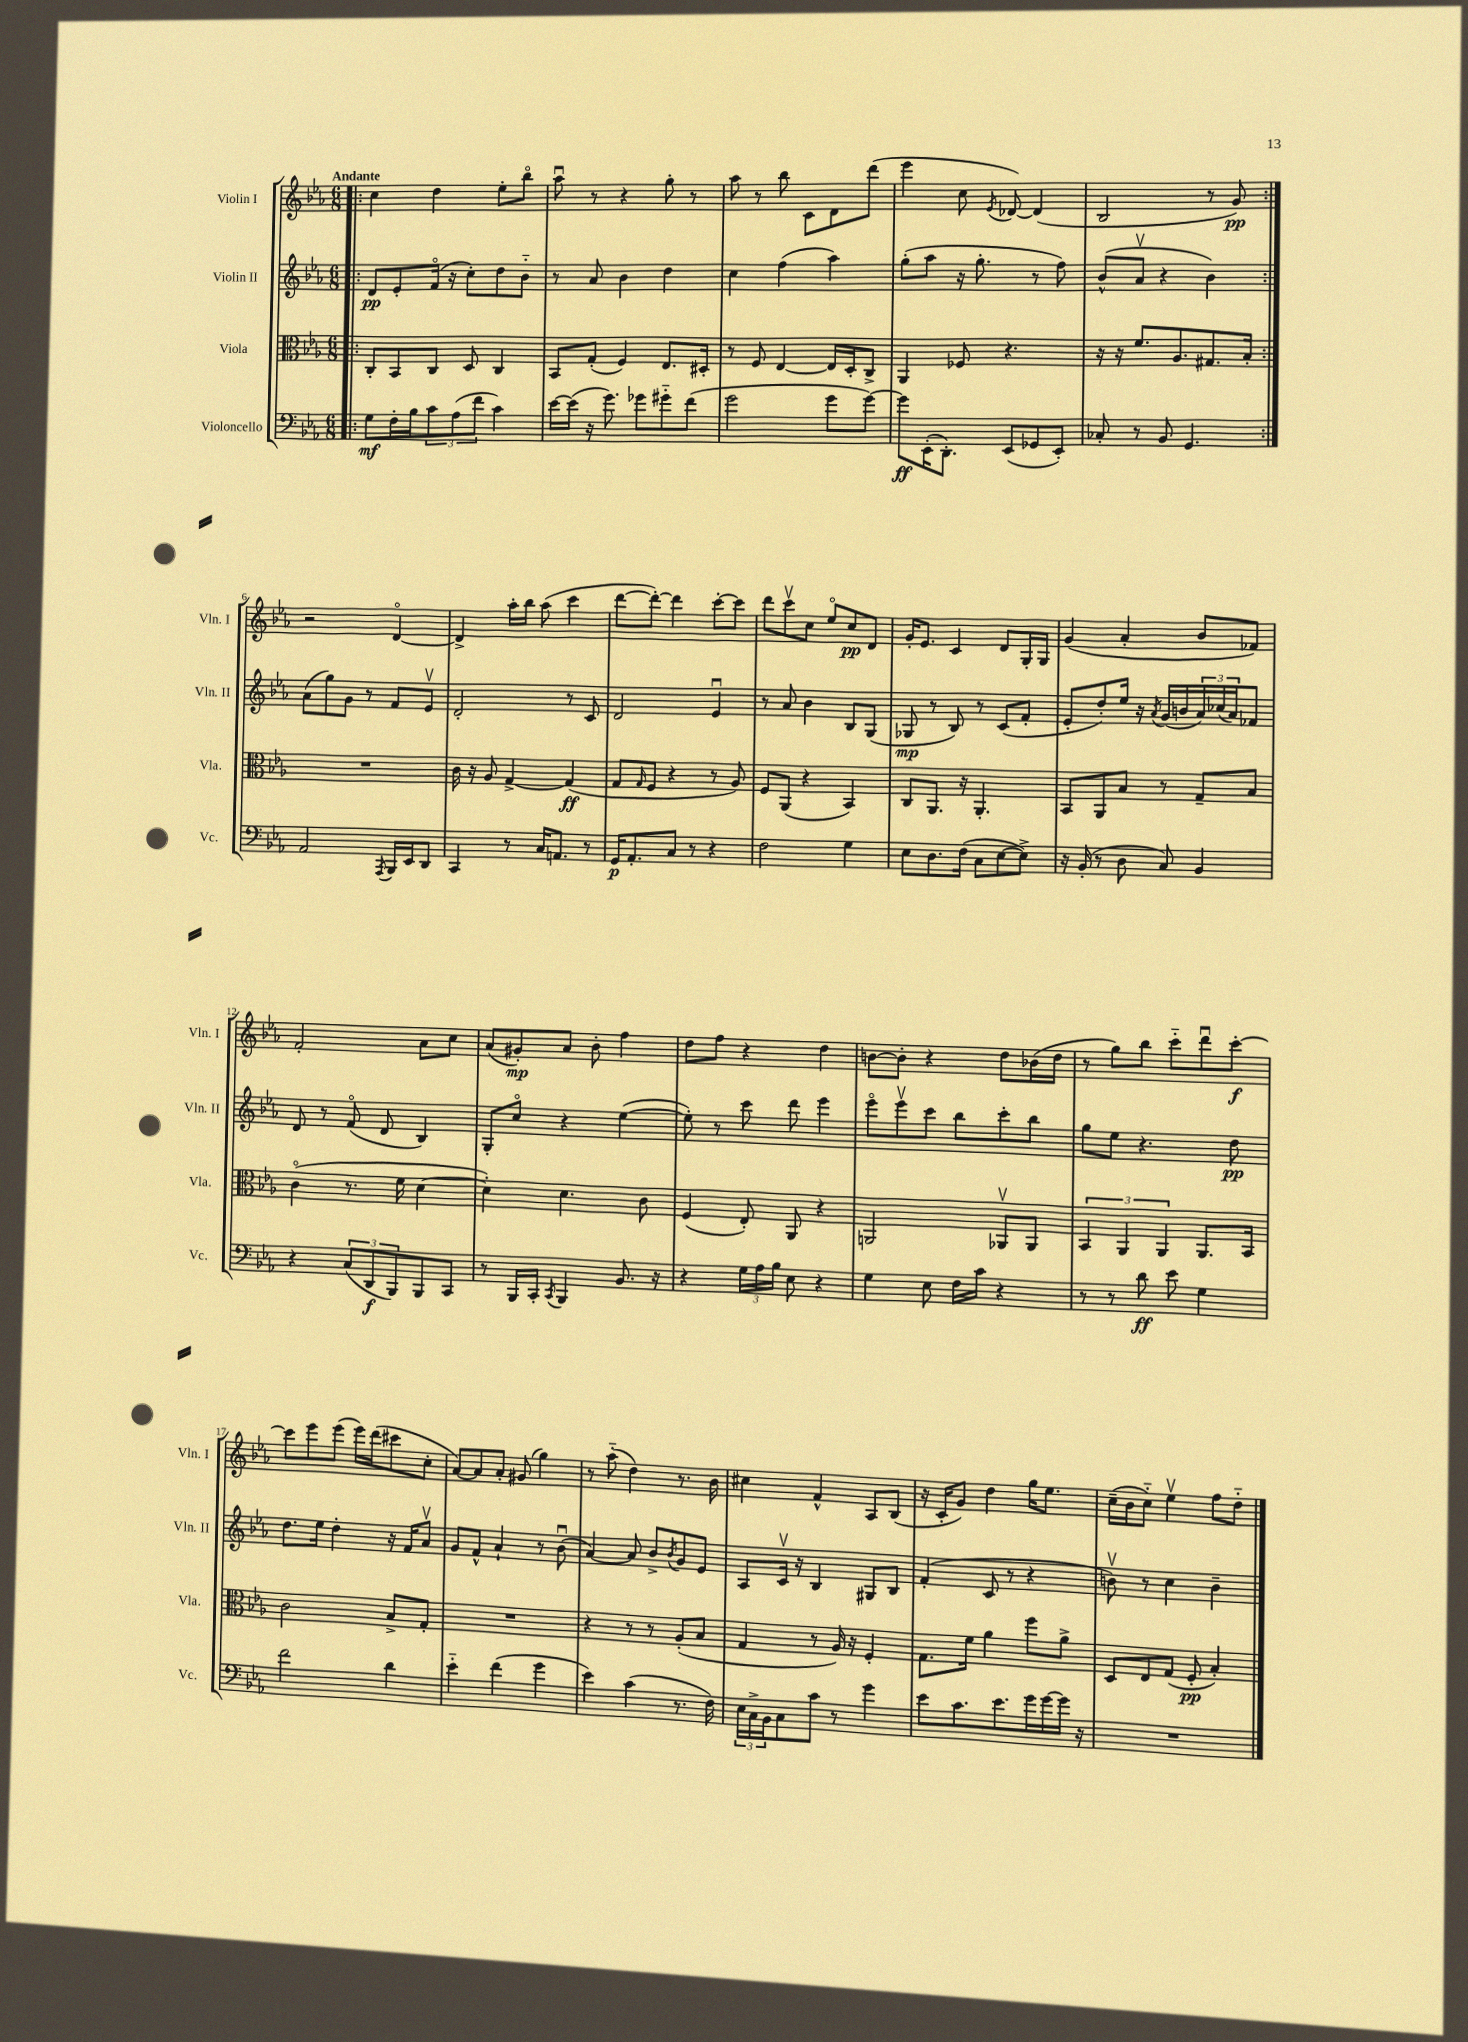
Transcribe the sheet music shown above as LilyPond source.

<<
\new StaffGroup <<
\new Staff = "s0" \with { instrumentName = "Violin I" shortInstrumentName = "Vln. I" } {
    \clef treble \key ees \major \numericTimeSignature \time 6/8 \tempo "Andante"
    \repeat volta 2 { \bar ".|:" c''4 d''4 ees''8-. bes''8\flageolet |
    aes''8\downbow r8 r4 g''8-. r8 |
    aes''8 r8 bes''8 c'8 d'8 d'''8( |
    ees'''4 c''8 \acciaccatura { ees'8 } des'8~) des'4( |
    bes2 r8 g'8\pp) | }
    r2 d'4~\flageolet |
    d'4-> aes''16-. bes''16 aes''8( c'''4 |
    d'''8~ d'''8~-.) d'''4 c'''8~-. c'''8 |
    d'''8 c'''8\upbow c''8 ees''8\flageolet c''8\pp d'8 |
    g'16-. ees'8. c'4 d'8 g16-. g16 |
    g'4( aes'4-. bes'8 fes'8) |
    f'2-. aes'8 c''8 |
    aes'8( gis'8-.\mp) aes'8 bes'8-. f''4 |
    d''8 f''8 r4 d''4 |
    b'8~ b'8-. r4 d''8 bes'16( d''16 |
    r8 g''8) bes''8 c'''8-_ d'''8\downbow c'''8~-.\f |
    c'''8 ees'''8 ees'''8( ees'''16) d'''16( cis'''8 c''8-. |
    aes'8~) aes'8 aes'8-. gis'8( g''4) |
    r8 aes''8-_( d''4) r8. bes'16 |
    cis''4 f'4-^ aes8 bes8( |
    r16 c'16-. g'8) d''4 g''16 ees''8. |
    c''16--( bes'16 c''8-_) ees''4\upbow f''8 d''8-_ \bar "|." |
}
\new Staff = "s1" \with { instrumentName = "Violin II" shortInstrumentName = "Vln. II" } {
    \clef treble \key ees \major \numericTimeSignature \time 6/8
    \repeat volta 2 { \bar ".|:" d'8\pp ees'8-. f'16\flageolet( r16 c''8-.) d''8 bes'8-_ |
    r8 aes'8 bes'4 d''4 |
    c''4 f''4( aes''4) |
    g''8-.( aes''8 r16 g''8.-. r8 f''8) |
    bes'8-^( aes'8\upbow r4 bes'4) | }
    aes'8( g''8) g'8 r8 f'8 ees'8\upbow |
    d'2-. r8 c'8 |
    d'2 ees'4\downbow |
    r8 aes'8 bes'4 bes8 g8( |
    ges8\mp r8 bes8) r8 c'8( f'8-. |
    ees'8-. d''8-.) ees''16 r16 \acciaccatura { aes'8 } g'16( b'16 \tuplet 3/2 { aes'16) ces''16( aes'16) } fes'8 |
    d'8 r8 f'8\flageolet( d'8 bes4) |
    g8-. c''8\flageolet r4 ees''4~( |
    ees''8-.) r8 c'''8 d'''8 ees'''4 |
    ees'''8\flageolet ees'''8\upbow c'''8 bes''8 c'''8-. bes''8 |
    g''8 ees''8 r4. d''8\pp |
    d''8. ees''16 d''4-. r16 f'16 aes'8\upbow |
    g'8 f'8-^ aes'4-! r8 bes'8\downbow( |
    aes'4~) aes'8 bes'8-> \acciaccatura { bes'8 } g'8 ees'8 |
    aes8 c'16\upbow r16 bes4 gis8 bes8 |
    f'4-.( c'8 r8 r4 |
    b'8\upbow) r8 c''4 b'4-- \bar "|." |
}
\new Staff = "s2" \with { instrumentName = "Viola" shortInstrumentName = "Vla." } {
    \clef alto \key ees \major \numericTimeSignature \time 6/8
    \repeat volta 2 { \bar ".|:" c8-. bes,8 c8 d8 c4 |
    bes,8 g8-.( f4) ees8. dis16-. |
    r8 f8 ees4~ ees16 d16-. c8-> |
    aes,4 fes8 r4. |
    r16 r16 f'8. aes8. gis8. bes16-. | }
    R2. |
    c'16 r16 aes8 g4~-> g4\ff( |
    g8 \grace { g16 } f8 r4 r8 aes8) |
    f8 aes,8( r4 bes,4) |
    c8 aes,8. r16 aes,4.-. |
    bes,8 aes,8 bes8 r8 g8-- bes8 |
    c'4\flageolet( r8. f'16 d'4~ |
    d'4-.) d'4. c'8 |
    f4( ees8-.) aes,8 r4 |
    a,2 aes,8\upbow aes,8 |
    \tuplet 3/2 { bes,4 aes,4 aes,4 } aes,8. bes,16 |
    c'2 bes8-> g8-. |
    R2. |
    r4 r8 r8 aes8-.( bes8 |
    g4 r8 aes16) r16 f4-. |
    g8. f'16 aes'4 f''8 aes'8-> |
    d8 ees8 g8( f8-.\pp bes4-.) \bar "|." |
}
\new Staff = "s3" \with { instrumentName = "Violoncello" shortInstrumentName = "Vc." } {
    \clef bass \key ees \major \numericTimeSignature \time 6/8
    \repeat volta 2 { \bar ".|:" g8\mf f16-. bes16 \tuplet 3/2 { c'8 aes8( f'8 } c'4) |
    ees'16~ ees'16( r16 g'8.) ges'8 gis'8-_ f'8( |
    g'2 g'8 g'8~) |
    g'8\ff ees,16-.( d,8.-.) ees,8( ges,8 ees,8-.) |
    ces8-. r8 bes,8 g,4. | }
    aes,2 \acciaccatura { aes,,8 } bes,,16 ees,16 d,8 |
    c,4 r8 c16 a,8. r8 |
    g,16\p aes,8.-. c8 r8 r4 |
    f2 g4 |
    ees8 d8. f16( c8 ees8~ ees8->) |
    r16 bes,16-.( r8 d8 c8) bes,4 |
    r4 \tuplet 3/2 { c8( d,8\f bes,,8) } bes,,8 c,8 |
    r8 bes,,16 c,16-. \acciaccatura { c,8 } bes,,4 bes,8. r16 |
    r4 \tuplet 3/2 { g16 aes16 bes16 } ees8 r4 |
    g4 ees8 f16 c'16 r4 |
    r8 r8 d'8\ff ees'8 g4 |
    f'2 d'4 |
    ees'4-_ f'4( g'4 |
    ees'4) c'4( r8. f16) |
    \tuplet 3/2 { ees16 c16-> bes,16 } c8 c'8 r8 g'4 |
    ees'8 c'8. ees'8. g'16 g'16~ g'16 r16 |
    R2. \bar "|." |
}
>>
>>
